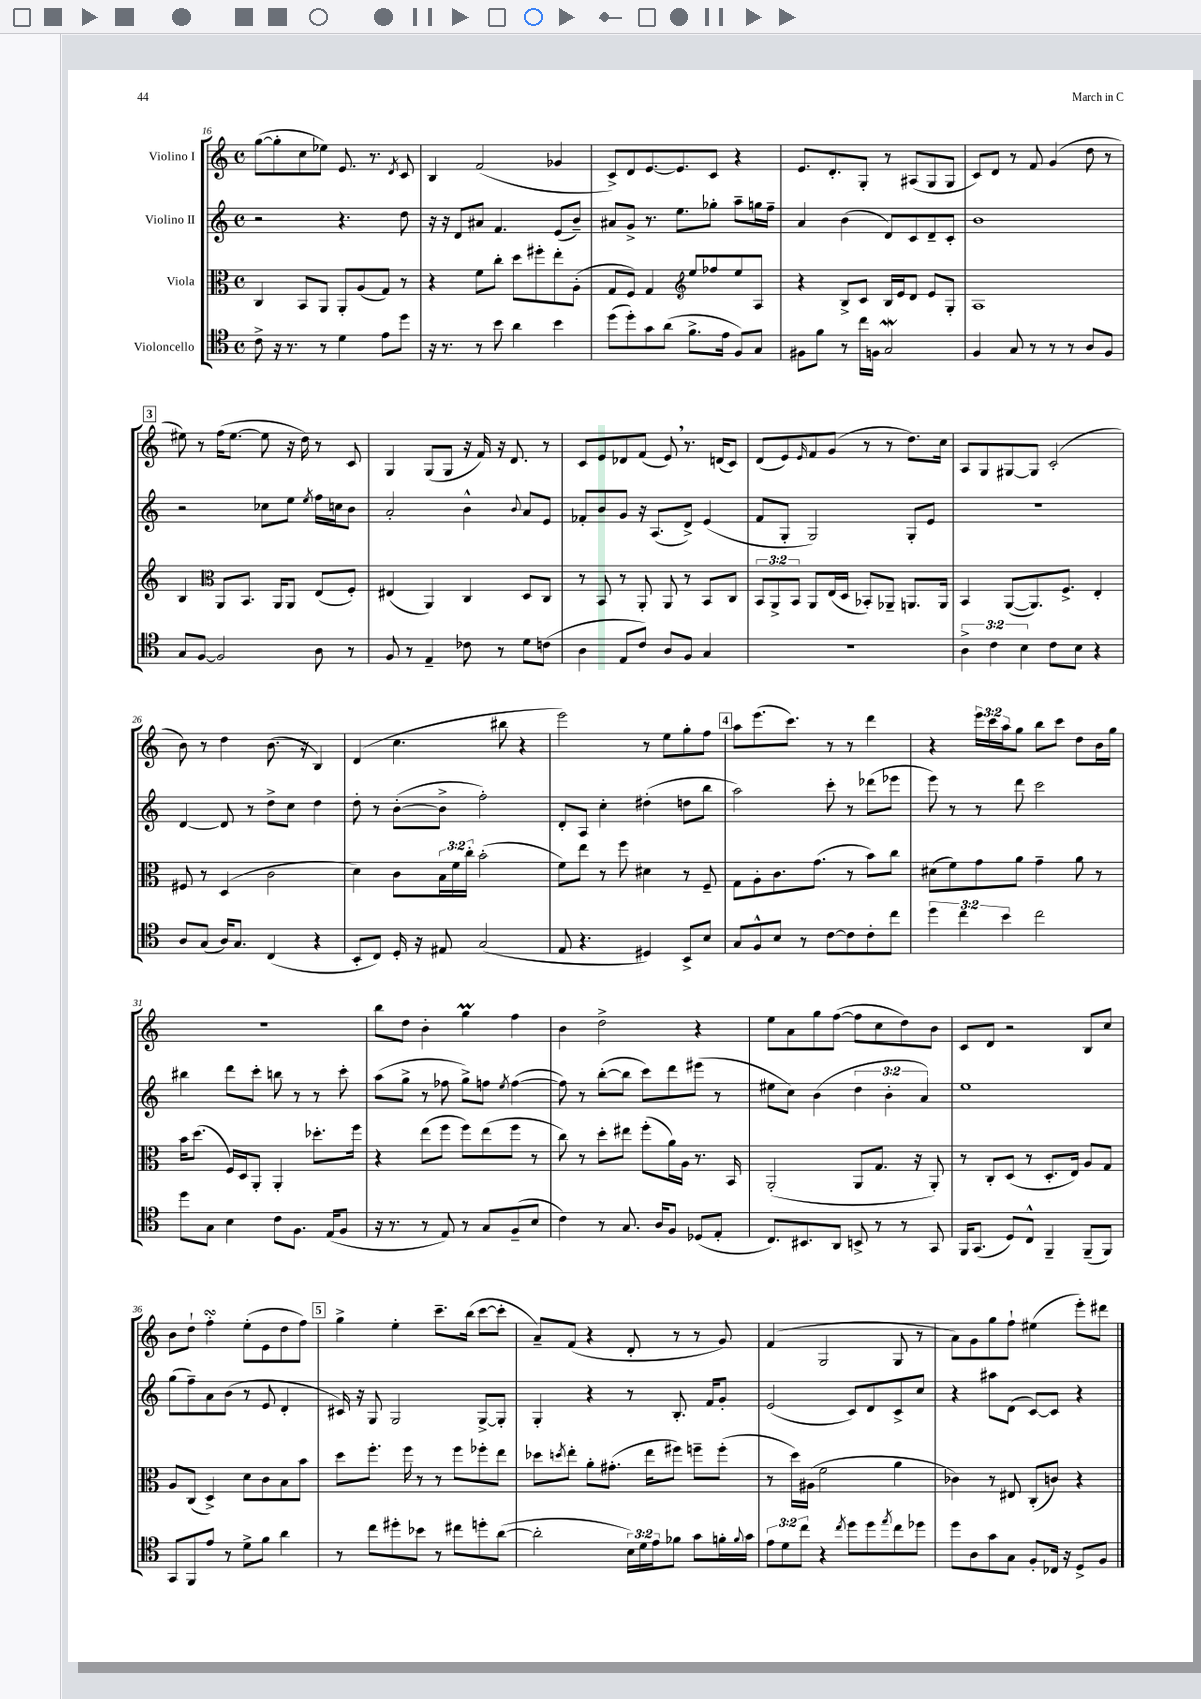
<<
\new StaffGroup <<
\new Staff = "s0" \with { instrumentName = "Violino I" } {
    \clef treble \key c \major \defaultTimeSignature \time 4/4 \override Staff.TupletNumber.text = #tuplet-number::calc-fraction-text
    g''8~( g''8-. c''8 ees''8) e'8. r8. \acciaccatura { d'8 } c'8 |
    b4 f'2( ges'4 |
    c'8->) d'8 e'8.~ e'8. c'8 r4 |
    e'8. d'8.-. g8-. r8 ais8( g8 g8 |
    c'8) d'8 r8 f'8 g'4( d''8 r8 |
    \mark \markup { \box "3" } eis''8) r8 f''16( eis''8.~ eis''8 r16 d''16) r8 c'8 |
    g4 g8( g8 r16 f'16) r16 d'8. r8 |
    c'8 e'8 des'8 f'8( e'8) \breathe r8. d'16( c'8) |
    d'8( e'8) \grace { e'16 } f'8 g'8( r8 r8 d''8.) c''16 |
    a8 g8 gis8~ gis8 c'2-.( |
    b'8) r8 d''4 b'8.( r16 b4) |
    d'4( c''4. bis''8 r4 |
    e'''2) r8 e''8 g''8-. f''8 |
    \mark \markup { \box "4" } a''8 e'''8.( c'''8.) r8 r8 d'''4 |
    r4 \tuplet 3/2 { e'''16 c'''16 a''16 } g''8 b''8 c'''8 d''8 b'16 g''16 |
    r1 |
    b''8 d''8 b'4-. g''4\prall f''4 |
    b'4 d''2-> r4 |
    e''8 a'8 g''8 f''8~( f''8 c''8 d''8) b'8 |
    c'8 d'8 r2 b8 c''8 |
    b'8 d''8-! f''4-.\turn e''8-.( e'8 d''8 f''8) |
    \mark \markup { \box "5" } g''4-> e''4-. c'''8.-- b''16( c'''8~ c'''8-. |
    a'8--) f'8( r4 d'8-. r8 r8 g'8) |
    f'4( g2 g8 r8 |
    a'8) g'8 g''8 f''8-! eis''4( e'''8-.) dis'''8 \bar "|." |
}
\new Staff = "s1" \with { instrumentName = "Violino II" } {
    \clef treble \key c \major \defaultTimeSignature \time 4/4 \override Staff.TupletNumber.text = #tuplet-number::calc-fraction-text
    r2 r4. d''8 |
    r16 r16 d'8 ais'8 f'4. e'8( b'8--) |
    ais'8 g'8-> r8. e''8. ges''8-. a''8-- g''16 f''16-- |
    a'4 b'4( d'8) c'8 d'8-- c'8-. |
    b'1 |
    \mark \markup { \box "3" } r2 ces''8 e''8 \acciaccatura { e''8 } f''16 c''16 b'8 |
    a'2-. b'4-^ \appoggiatura { b'8 } a'8 e'8 |
    fes'8-. b'8 g'8 r16 a8.( d'8->) e'4( |
    f'8 g8-. g2) g8-. e'8 |
    R1 |
    d'4~ d'8 r8 d''8-> c''8 d''4 |
    d''8-. r8 b'8~-.( b'8-> f''2-.) |
    d'8-. a8 c''4-. dis''4-.( d''8 b''8 |
    \mark \markup { \box "4" } a''2) c'''8-. r8 des'''8( ees'''8 |
    e'''8) r8 r8 d'''8 c'''2 |
    bis''4 d'''8 c'''8-. b''8 r8 r8 c'''8-. |
    a''8( g''8-> r8 fes''8 g''8->) f''8 \acciaccatura { e''8 } f''4~( |
    f''8) r8 b''8~-.( b''8 c'''8) d'''8 eis'''8( r8 |
    eis''8 c''8) b'4( \tuplet 3/2 { d''4 b'4-. a'4) } |
    e''1 |
    g''8( f''8--) a'8 b'8( r8 e'8 d'4-. |
    \mark \markup { \box "5" } cis'16) r16 g8 g2 g8~-> g8-. |
    g4-. r4 r8 b8.-. f'16 g'8-. |
    e'2( c'8) d'8 c'8-> c''8 |
    r4 ais''8 d'8( c'8~) c'8 r4 \bar "|." |
}
\new Staff = "s2" \with { instrumentName = "Viola" } {
    \clef alto \key c \major \defaultTimeSignature \time 4/4 \override Staff.TupletNumber.text = #tuplet-number::calc-fraction-text
    c4 b,8 a,8 a,8-. a8( g8) r8 |
    r4 f'8 c''8-. d''8 fis''8-. e''8-. a8-.( |
    g8 f8) g4 \clef treble e''8 fes''8 e''8 a8 |
    r4 b8-> c'8 b16 e'16 d'8 e'8 g8-. |
    a1 |
    \mark \markup { \box "3" } b4 \clef alto a,8 b,8. a,16 a,8 e8( f8-.) |
    eis4( a,4) c4 d8 c8 |
    r8 b,8 r8 a,8-. a,8 r8 b,8 c8 |
    \tuplet 3/2 { b,8 a,8-> b,8 } a,8 e16( d16 bes,8-.) aes,8-- a,8. a,16 |
    b,4 a,8~( a,8.) f8.-> e4-. |
    fis8 r8 d4( c'2 |
    d'4) c'8 \tuplet 3/2 { b16 f'16 c''16-. } b'2-.( |
    f'8) e''8 r8 f''8 dis'4 r8 f8-- |
    \mark \markup { \box "4" } g8 a8-. c'8. g'8.( r8 b'8) c''8 |
    dis'8( f'8) g'8 a'8 g'4-- a'8 r8 |
    b'16 d''8.( f16) d16 a,8-. a,4-. des''8.-. f''16 |
    r4 e''8( f''8 f''8) e''8( f''8 r8 |
    c''8) r8 d''8-. eis''8 f''8-.( a'16) a16 r8. b,16 |
    a,2-.( a,8 g8. r16 a,8-.) |
    r8 c8-. d8( r8 d8.-. e16) a8 g8 |
    a8 c8( d4->) d'8 c'8 b8 b'8 |
    \mark \markup { \box "5" } d''8 f''8.-. f''16 r8 r8 f''8 fes''8-. e''8 |
    des''8 \acciaccatura { d''8 } e''8-. a'8-. gis'8.-.( e''16 fis''8) f''8-- f''8-.( |
    r8 d''16) ais16( f'2 a'4 |
    ces'4) r8 eis8 c8-.( c'8) r4 \bar "|." |
}
\new Staff = "s3" \with { instrumentName = "Violoncello" } {
    \clef tenor \key c \major \defaultTimeSignature \time 4/4 \override Staff.TupletNumber.text = #tuplet-number::calc-fraction-text
    c'8-> r16 r8. r8 d'4 e'8 d''8 |
    r16 r8. r8 b'8 a'4 b'4 |
    d''8( d''8-.) g'8 a'8( f'8.-> e'16 f8) g8 |
    fis8 f'8 r8 c''16 f16 g2\mordent |
    f4 g8 r8 r8 r8 a8 f8 |
    \mark \markup { \box "3" } g8 f8~ f2 a8 r8 |
    f8 r8 e4-- ces'8 r8 d'8 c'8( |
    a4 e8 c'8) a8 f8 g4 |
    R1 |
    \tuplet 3/2 { a4-> c'4 b4 } c'8 b8 r4 |
    a8 g8( a16) g8. c4( r4 |
    b,8-. c8) d16-. r16 eis8 g2( |
    e8 r4. dis4) b,8-> b8 |
    \mark \markup { \box "4" } g8 f8-^ b8 r8 c'8~ c'8 c'8-. c''8 |
    \tuplet 3/2 { d''4 c''4 b'4 } c''2 |
    d''8 g8 b4 c'8 f8. e16( f8 |
    r16 r8. r8 e8) r8 g8 f8--( b8 |
    c'4) r8 g8. a16 f8 des8( e8-. |
    c8.) bis,8. a,8 b,8-> r8 r8 g,8 |
    f,16 g,8.( d8) c8-^ f,4-- f,8--( f,8) |
    g,8 f,8 e'8 r8 d'8-> f'8 a'4 |
    \mark \markup { \box "5" } r8 c''8 dis''8-. bes'8 r8 cis''8 d''8-. a'8~( |
    a'2-. \tuplet 3/2 { b16) d'16 e'16 } fes'8 g'8 f'16-. \appoggiatura { f'8 } g'16 |
    \tuplet 3/2 { e'8 d'8 c''8 } r4 \acciaccatura { c''8 } d''8 d''8 \acciaccatura { e''8 } c''8 des''8 |
    d''8 a8 g'8 g8 f8-. ces16 r16 d8-> f8 \bar "|." |
}
>>
>>
\layout { \context { \Score currentBarNumber = #16 } }
